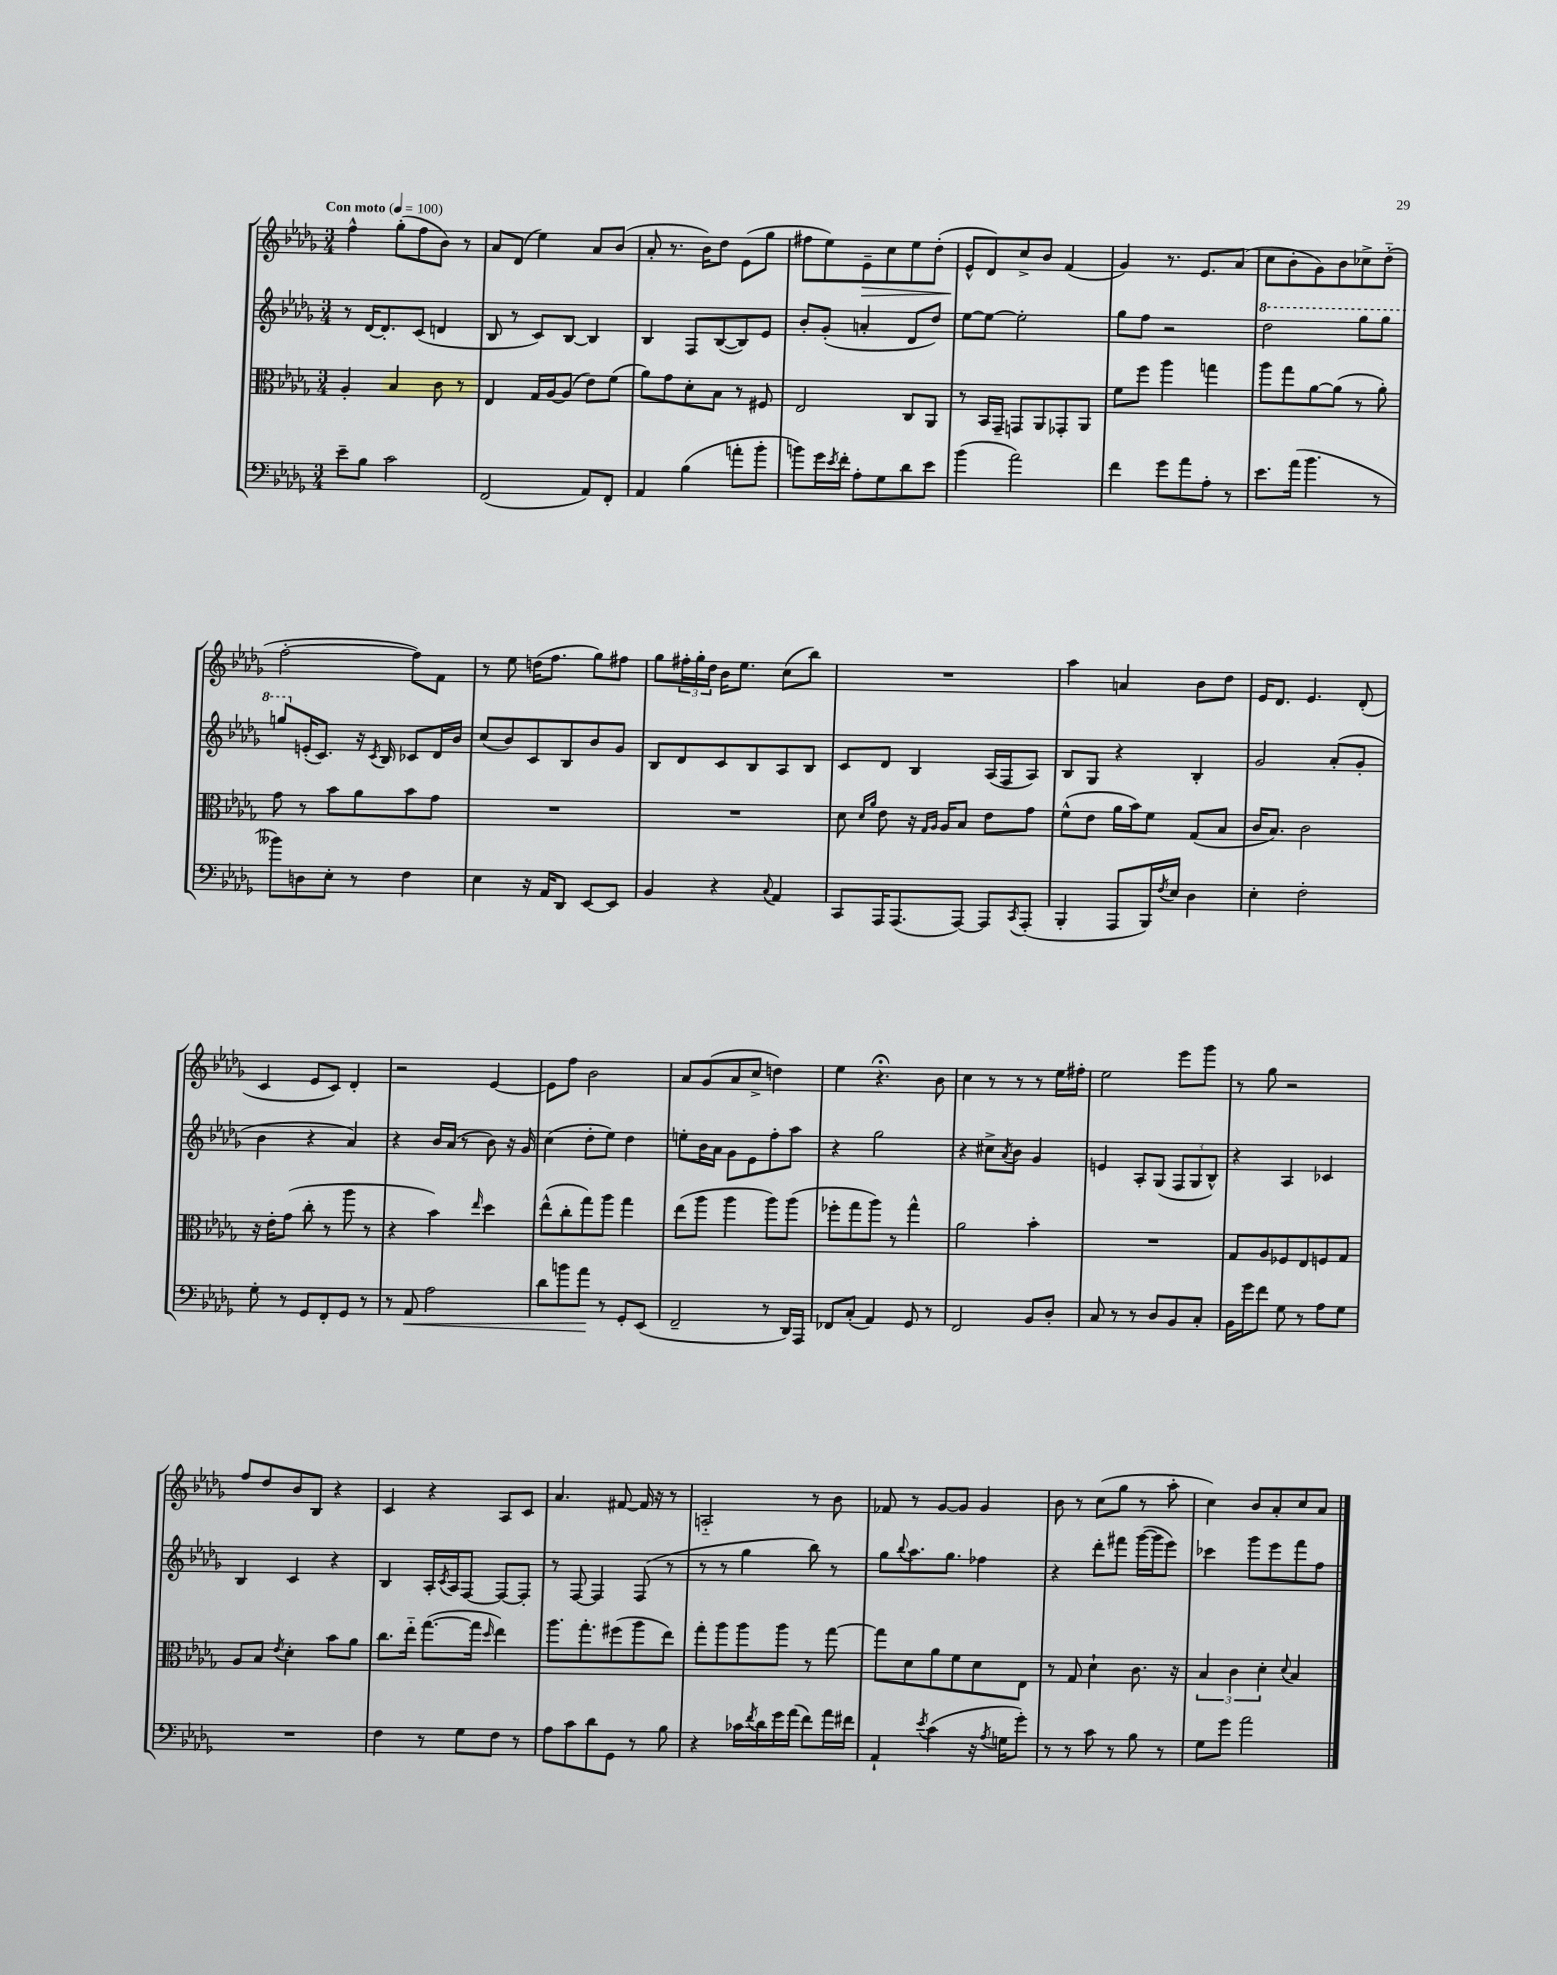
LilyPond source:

<<
\new StaffGroup <<
\new Staff = "s0" {
    \clef treble \key des \major \numericTimeSignature \time 3/4 \tempo "Con moto" 4 = 100
    f''4-^ ges''8-.( f''8 bes'8) r8 |
    aes'8 des'8( ees''4) aes'8 bes'8( |
    aes'8-. r8. bes'16) des''8 ees'8( ges''8 |
    fis''8 ees''8) ees'8--\> c''8 ees''8 des''8-.( |
    ees'8-^\! des'8) c''8-> bes'8 f'4( |
    ges'4) r8. ees'8. aes'8( |
    c''8 bes'8-. ges'8) bes'8 ces''8-> des''8-_( |
    f''2~-. f''8) f'8 |
    r8 ees''8 d''16( f''8. ges''8) fis''8 |
    ges''8 \tuplet 3/2 { fis''16-. ges''16-. des''16 } bes'16 ees''8. c''8( bes''8) |
    R2. |
    aes''4 a'4 bes'8 des''8 |
    ees'16 des'8. ees'4. des'8-.( |
    c'4 ees'8 c'8) des'4-. |
    r2 ees'4~ |
    ees'8 f''8 bes'2 |
    aes'8 ges'8( aes'8 c''8-> d''4) |
    ees''4 r4.\fermata bes'8 |
    c''4 r8 r8 r8 ees''16 fis''16-. |
    ees''2 ees'''8 ges'''8 |
    r8 ges''8 r2 |
    f''8 des''8 bes'8 bes8 r4 |
    c'4 r4 aes8 c'8 |
    aes'4. fis'8~ fis'16 r16 r8 |
    a2-_ r8 bes'8 |
    fes'8 r8 ges'8~ ges'8 ges'4 |
    bes'8 r8 c''8( ges''8 r8 aes''8-. |
    c''4) bes'8 aes'8-. c''8 aes'8 \bar "|." |
}
\new Staff = "s1" {
    \clef treble \key des \major \numericTimeSignature \time 3/4
    r8 des'16~ des'8.-. c'8( d'4 |
    bes8 r8 c'8) bes8~ bes4 |
    bes4 f8 bes8~( bes8) ees'8 |
    bes'8-. ges'8-.( a'4-. des'8 des''8) |
    ees''8~ ees''8~ ees''2-. |
    ges''8 f''8 r2 |
    \ottava #1 des'''2 ges'''8 ges'''8 |
    g'''8 \ottava #0 e'16-.( c'8.) r16 \acciaccatura { c'8 } bes16 ces'8 des'16 bes'16 |
    c''8( bes'8) c'8 bes8 bes'8 ges'8 |
    bes8 des'8 c'8 bes8 aes8 bes8 |
    c'8 des'8 bes4 aes16( f16 aes8) |
    bes8 ges8 r4 bes4-. |
    ges'2 aes'8-.( ges'8-. |
    bes'4 r4 aes'4) |
    r4 bes'16 aes'16( r8 bes'8) r16 ges'16 |
    c''4( des''8-. ees''8) des''4 |
    e''8-. bes'16 aes'16 ges'8 ees'8 f''8-. aes''8 |
    r4 ges''2 |
    r4 cis''8-> \acciaccatura { aes'8 } bes'8 ges'4 |
    e'4 aes8-. ges8( \tuplet 3/2 { f8 ges8 bes8-^) } |
    r4 aes4 ces'4 |
    bes4 c'4 r4 |
    bes4 aes16-. \acciaccatura { c'8 } aes16 f8~ f8~ f8-. |
    r8 f8~ f4 f8( r8 |
    r8 r8 ges''4 bes''8) r8 |
    ges''8 \appoggiatura { bes''8 } aes''8. ges''8. fes''4 |
    r4 des'''8-. fis'''8 ges'''16~( ges'''16 ees'''8) |
    ces'''4 ges'''8 ees'''8 f'''8 f''8 \bar "|." |
}
\new Staff = "s2" {
    \clef alto \key des \major \numericTimeSignature \time 3/4
    aes4-. bes4 c'8 r8 |
    ees4 ges16 aes16~ aes8( ees'8) f'8( |
    aes'8) ges'8 des'8-. bes8 r8 fis8 |
    ees2 c8 aes,8 |
    r8 bes,16 ges,16-- g,8 aes,8 ges,8-. aes,8 |
    f'8 f''8 aes''4 g''4 |
    aes''8 ges''8 aes'8~ aes'8( r8 aes'8-.) |
    ges'8 r8 bes'8 aes'8 bes'8 ges'8 |
    R2. |
    R2. |
    des'8 \grace { des'16 aes'16 } ees'8 r16 \grace { ges16 aes16 } aes16 bes8 ees'8 ges'8 |
    f'8-^( ees'8 aes'16 bes'16) f'8 ges8( bes8 |
    c'16 bes8.) c'2 |
    r16 ees'16-. ges'8( c''8-. r8 aes''8 r8 |
    r4 bes'4) \grace { ees''16 } des''4 |
    ees''8-^( c''8-. ges''8) aes''8 ges''4 |
    ees''8( aes''8 aes''4 aes''8) aes''8( |
    fes''8-. ges''8 aes''8) r8 ges''4-^ |
    aes'2 bes'4-. |
    R2. |
    ges8 aes8 fes8 ees8 f8 ges8 |
    aes8 bes8 \acciaccatura { ees'8 } des'4-. bes'8 aes'8 |
    c''8. ees''16-_ ges''8.~( ges''16 \grace { des''16 } ees''4) |
    aes''8. ges''8.-. fis''8( aes''8 ees''8) |
    ges''8-. aes''8 aes''8 aes''8 r8 ges''8~ |
    ges''8 des'8 aes'8 f'8 des'8 ees8 |
    r8 ges8 des'4-! c'8. r16 |
    \tuplet 3/2 { bes4 c'4 des'4-. } \appoggiatura { des'8 } bes4 \bar "|." |
}
\new Staff = "s3" {
    \clef bass \key des \major \numericTimeSignature \time 3/4
    ees'8-- bes8 c'2 |
    f,2( aes,8) f,8-. |
    aes,4 bes4( a'8-. bes'8-. |
    b'8) ges'16 \acciaccatura { ees'8 } f'16-. aes8-. ges8 des'8 ees'8 |
    bes'4( aes'2) |
    f'4 ges'8 aes'8 aes8-. r8 |
    ees'8. aes'16( bes'4. r8 |
    beses'8) d8 ees8-. r8 f4 |
    ees4 r16 aes,16 des,8 ees,8~ ees,8 |
    bes,4 r4 \appoggiatura { c8 } aes,4 |
    c,8 aes,,16 aes,,8.( aes,,8~) aes,,8 \acciaccatura { c,8 } aes,,8-.( |
    bes,,4-. aes,,8 bes,,16) \acciaccatura { f8 } ees16 des4 |
    ees4-. f2-. |
    ges8-. r8 ges,8 f,8-. ges,8 r8 |
    r8 aes,8\< aes2 |
    des'8 b'8 aes'8\! r8 ges,8-. ees,8( |
    f,2-- r8 des,16) aes,,16 |
    fes,8 c8-.( aes,4) ges,8 r8 |
    f,2 bes,8 des8-. |
    c8 r8 r8 des8 bes,8 c8-. |
    bes,16 ges'16 f'8 ges8 r8 aes8 ges8 |
    R2. |
    f4 r8 ges8 f8 r8 |
    aes8 c'8 des'8 ges,8 r8 bes8 |
    r4 ces'16 \acciaccatura { f'8 } des'16 ges'16 aes'16( f'8) aes'16 fis'16 |
    aes,4-! \acciaccatura { ees'8 } c'4( r16 \acciaccatura { aes8 } g16 ges'8-.) |
    r8 r8 c'8 r8 bes8 r8 |
    ges8 ges'8 aes'2 \bar "|." |
}
>>
>>
\layout { \context { \Score \remove "Bar_number_engraver" } }
